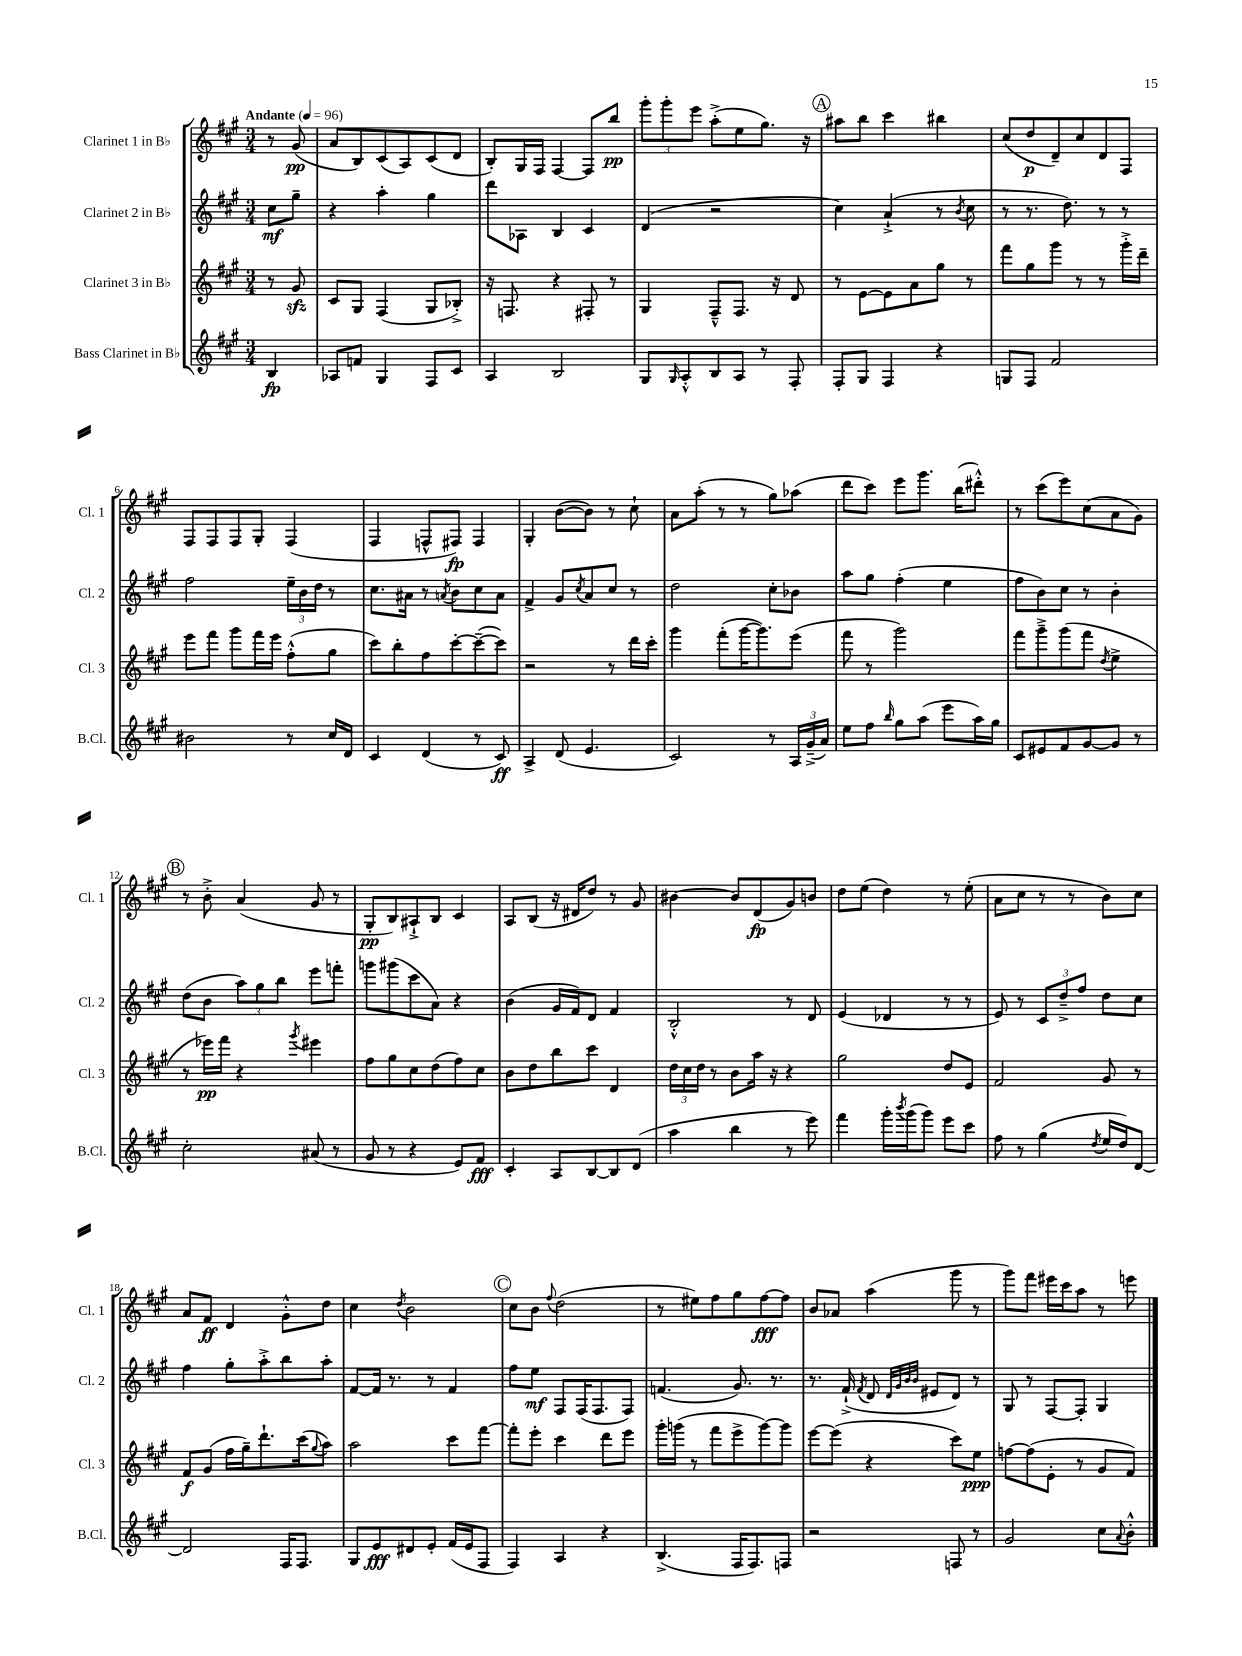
<<
\new StaffGroup <<
\new Staff = "s0" \with { instrumentName = "Clarinet 1 in Bb" shortInstrumentName = "Cl. 1" } {
    \clef treble \key a \major \numericTimeSignature \time 3/4 \partial 4 \tempo "Andante" 4 = 96
    r8 gis'8\pp( |
    a'8 b8) cis'8( a8) cis'8( d'8 |
    b8-.) gis16 fis16 fis4~ fis8 b''8\pp |
    \tuplet 3/2 { gis'''8-. gis'''8-. e'''8 } a''8-.->( e''8 gis''8.) r16 |
    \mark \markup { \circle "A" } ais''8 b''8 cis'''4 bis''4 |
    cis''8( d''8\p d'8--) cis''8 d'8 fis8 |
    fis8 fis8 fis8 gis8-. fis4( |
    fis4 f8-^ fis8\fp) fis4 |
    gis4-. b'8~( b'8) r8 cis''8-! |
    a'8 a''8-.( r8 r8 gis''8) aes''8( |
    d'''8 cis'''8) e'''8 gis'''8. b''16( dis'''8-.-^) |
    r8 cis'''8( e'''8) cis''8( a'8 gis'8) |
    \mark \markup { \circle "B" } r8 b'8-.-> a'4( gis'8 r8 |
    gis8-.\pp b8) ais8-!-> b8 cis'4 |
    a8 b8( r16 dis'16 d''8) r8 gis'8 |
    bis'4~ bis'8 d'8\fp( gis'8) b'8 |
    d''8 e''8( d''4) r8 e''8-.( |
    a'8 cis''8 r8 r8 b'8) cis''8 |
    a'8 fis'8\ff d'4 gis'8-.-^ d''8 |
    cis''4 \acciaccatura { d''8 } b'2 |
    \mark \markup { \circle "C" } cis''8 b'8 \appoggiatura { fis''8 } d''2( |
    r8 eis''8) fis''8 gis''8 fis''8~\fff fis''8 |
    b'8 aes'8 a''4( gis'''8 r8 |
    gis'''8) fis'''8 eis'''16 cis'''16 a''8 r8 e'''8 \bar "|." |
}
\new Staff = "s1" \with { instrumentName = "Clarinet 2 in Bb" shortInstrumentName = "Cl. 2" } {
    \clef treble \key a \major \numericTimeSignature \time 3/4 \partial 4
    cis''8\mf gis''8-- |
    r4 a''4-. gis''4 |
    d'''8 aes8 b4 cis'4 |
    d'4( r2 |
    \mark \markup { \circle "A" } cis''4) a'4-!->( r8 \acciaccatura { b'8 } cis''8 |
    r8 r8. d''8.) r8 r8 |
    fis''2 \tuplet 3/2 { e''16-- b'16 d''16 } r8 |
    cis''8. ais'16 r8 \acciaccatura { a'8 } b'8 cis''8 a'8 |
    fis'4-> gis'8 \acciaccatura { cis''8 } a'8 cis''8 r8 |
    d''2 cis''8-. bes'8 |
    a''8 gis''8 fis''4-.( e''4 |
    fis''8 b'8) cis''8 r8 b'4-. |
    \mark \markup { \circle "B" } d''8( b'8 \tuplet 3/2 { a''8) gis''8 b''8 } e'''8 f'''8-. |
    g'''8 gis'''8( cis'''8 a'8) r4 |
    b'4( gis'16 fis'16) d'8 fis'4 |
    b2-.-^ r8 d'8 |
    e'4( des'4 r8 r8 |
    e'8) r8 \tuplet 3/2 { cis'8 d''8---> fis''8 } d''8 cis''8 |
    fis''4 gis''8-. a''8-.-> b''8 a''8-. |
    fis'8~ fis'16 r8. r8 fis'4 |
    \mark \markup { \circle "C" } fis''8 e''8\mf fis8 fis16( fis8. fis8) |
    f'4.( gis'8.) r8. |
    r8. fis'16-!->( \acciaccatura { fis'8 } d'8 \grace { d'32 gis'32 b'32 b'32 } eis'8 d'8) r8 |
    gis8 r8 fis8~ fis8-. gis4 \bar "|." |
}
\new Staff = "s2" \with { instrumentName = "Clarinet 3 in Bb" shortInstrumentName = "Cl. 3" } {
    \clef treble \key a \major \numericTimeSignature \time 3/4 \partial 4
    r8 gis'8\sfz |
    cis'8 gis8 fis4( gis8 bes8-.->) |
    r16 f8. r4 fis8-. r8 |
    gis4 fis8---^ fis8. r16 d'8 |
    \mark \markup { \circle "A" } r8 e'8~ e'8 a'8 gis''8 r8 |
    fis'''8 gis''8 gis'''8 r8 r8 gis'''16-.-> d'''16-- |
    e'''8 fis'''8 gis'''8 fis'''16 e'''16 fis''8-.-^( gis''8 |
    cis'''8) b''8-. fis''8 cis'''8~-. cis'''8~--( cis'''8) |
    r2 r8 d'''16 cis'''16-. |
    gis'''4 fis'''8-.( gis'''16~ gis'''8.) e'''8( |
    fis'''8 r8 gis'''2) |
    fis'''8 gis'''8---> gis'''8( fis'''8 \acciaccatura { d''8 } e''4-> |
    \mark \markup { \circle "B" } r8 ees'''16\pp) fis'''16 r4 \acciaccatura { gis'''8 } eis'''4 |
    fis''8 gis''8 cis''8 d''8( fis''8) cis''8 |
    b'8 d''8 b''8 cis'''8 d'4 |
    \tuplet 3/2 { d''16 cis''16 d''16 } r8 b'8 a''16 r16 r4 |
    gis''2 d''8 e'8 |
    fis'2 gis'8 r8 |
    fis'8\f gis'8( fis''16 gis''16--) d'''8.-! cis'''16( \appoggiatura { gis''8 } a''8) |
    a''2 cis'''8 fis'''8~ |
    \mark \markup { \circle "C" } fis'''8-. e'''8-. cis'''4 d'''8 e'''8 |
    gis'''16-. g'''16( r8 fis'''8 e'''8-> g'''8~) g'''8 |
    e'''8~ e'''8( r4 cis'''8) e''8\ppp |
    f''8~ f''8( e'8-. r8 gis'8 fis'8) \bar "|." |
}
\new Staff = "s3" \with { instrumentName = "Bass Clarinet in Bb" shortInstrumentName = "B.Cl." } {
    \clef treble \key a \major \numericTimeSignature \time 3/4 \partial 4
    b4\fp |
    aes8 f'8 gis4 fis8 cis'8 |
    a4 b2 |
    gis8 \grace { gis16 } a8-.-^ b8 a8 r8 fis8-. |
    \mark \markup { \circle "A" } fis8-. gis8 fis4 r4 |
    g8 fis8 fis'2 |
    bis'2 r8 cis''16 d'16 |
    cis'4 d'4( r8 cis'8\ff) |
    a4-> d'8( e'4. |
    cis'2) r8 \tuplet 3/2 { a16 gis'16--->( a'16) } |
    e''8 fis''8 \grace { b''16 } gis''8 a''8( e'''8 a''16) gis''16 |
    cis'8 eis'8 fis'8 gis'8~ gis'8 r8 |
    \mark \markup { \circle "B" } cis''2-. ais'8( r8 |
    gis'8 r8 r4 e'8) fis'8\fff |
    cis'4-. a8 b8~ b8 d'8( |
    a''4 b''4 r8 e'''8) |
    fis'''4 gis'''16-. \acciaccatura { b'''8 } gis'''16( gis'''8) e'''8 cis'''8 |
    fis''8 r8 gis''4( \acciaccatura { d''8 } e''16 d''16) d'8~ |
    d'2 fis16 fis8. |
    gis8 e'8\fff dis'8 e'8-. fis'16( e'16 fis8 |
    \mark \markup { \circle "C" } fis4) a4 r4 |
    b4.->( fis16 fis8.) f8 |
    r2 f8 r8 |
    gis'2 cis''8 \appoggiatura { a'8 } b'8-.-^ \bar "|." |
}
>>
>>
